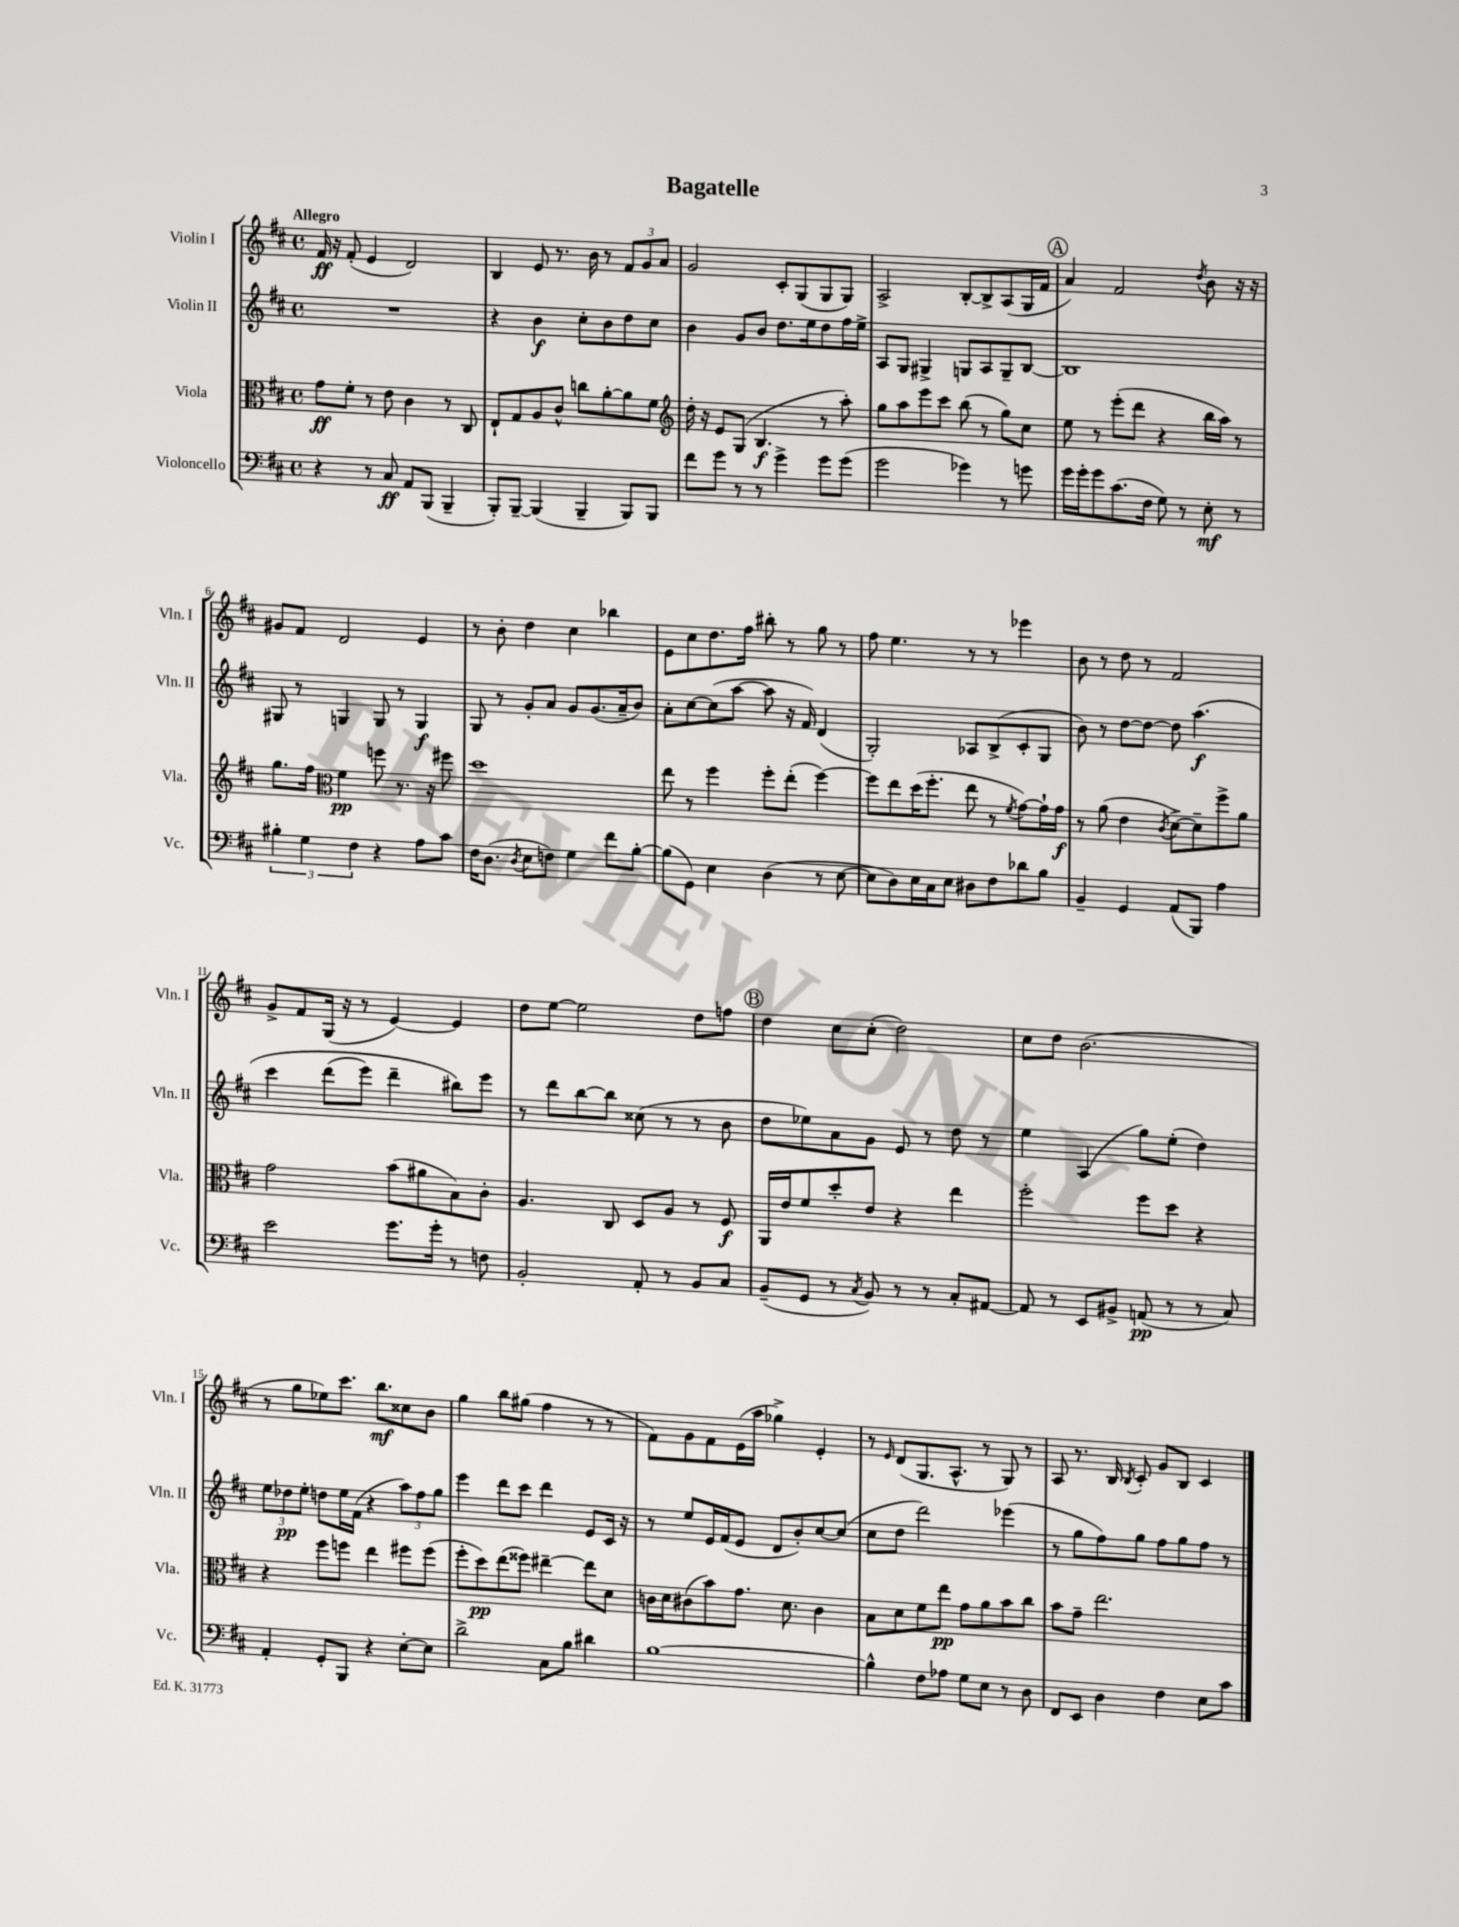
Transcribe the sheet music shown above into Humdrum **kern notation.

**kern	**kern	**kern	**kern
*staff4	*staff3	*staff2	*staff1
*clefF4	*clefC3	*clefG2	*clefG2
*k[f#c#]	*k[f#c#]	*k[f#c#]	*k[f#c#]
*M4/4	*M4/4	*M4/4	*M4/4
*met(c)	*met(c)	*met(c)	*met(c)
4r	8g\L	1r	16f#/
.	.	.	16r
.	8f#'\J	.	(8f#'/
8r	8r	.	4e/
8C#/	8e\	.	.
8AA/L	4c#\	.	2d/)
(8BBB/J	.	.	.
4BBB~/	8r	.	.
.	8C#/	.	.
=	=	=	=
8BBB'/L)	8E`/L	4r	4B/
[8BBB~/J	8G/	.	.
(4BBB/]	8A/	4b\	8e/
.	8c#^^/J	.	8.r
4BBB~/	8cc\L	8cc#'\L	.
.	.	.	16b\
.	[8a'\	8b\	8r
8BBB/L)	8a\]	8dd\	12f#/L
.	.	.	12g/
8BBB/J	8f#\J	8cc#\J	.
.	.	.	12a/J
=	=	=	=
*	*clefG2	*	*
8f#\L	16dd'\	4b\	2g/
.	16r	.	.
8g\J	8e/L	.	.
8r	(8G/J	8g/L	.
8r	4.B/	8b/J	.
4g^\	.	8.dd\L	8c#'/L
.	.	.	(8G/
.	.	16ee\k	.
8g\L	8r	8dd\	8G/
(8g\J	8aa'\)	16ff#\L	8G/J)
.	.	16ee^\JJ	.
=	=	=	=
2g\	8gg\L	8A/L	2A^/
.	8aa\	8G/J	.
.	8eee\	4G#^/	.
.	8ccc#\J	.	.
4g-\)	(8bb\	8G/L	[8B'/L
.	8r	8A/	8B^/]
8r	8gg\L)	8G~/	(8A/
8g\	8cc#\J	[8B/J	16G/L
.	.	.	16f#/JJ
=	=	=	=
16g\LL	8ee\	1B]	4a/)
16g'\J	.	.	.
8g\	8r	.	.
(8.c#\	(8eee'\L	.	2f#/
.	8ddd\J	.	.
16F#\Jk	.	.	.
8G\)	4r	.	.
8r	.	.	.
.	.	.	8qdd/
8E'\	16bb\LL	.	8b\
.	16aa\JJ)	.	.
8r	8r	.	16r
.	.	.	16r
=	=	=	=
6B#'\	8.gg\L	8G#/	8g#/L
.	.	8r	8f#/J
6G\	.	.	.
.	16ff#\Jk	.	.
*	*clefC3	*	*
.	4f#\	4G/	2d/
6F#\	.	.	.
4r	8ff\	8G/	.
.	8.r	8r	.
8A\L	.	4G/	4e/
.	16r	.	.
8c#\J	8ff#\	.	.
=	=	=	=
16F#\LK	1dd	8G/	8r
(8.D\J	.	.	.
.	.	8r	8b'\
8qD/	.	.	.
8E\L	.	8g'/L	4dd\
8F\J)	.	8a/J	.
4G\	.	8g/L	4cc#\
.	.	(8.g/	.
8f#\L	.	.	4bb-\
.	.	16a~/k	.
[8B'\J	.	8b/J)	.
=	=	=	=
(8B\]L	8ee\	8a'\L	8e\L
8GG\J)	8r	[8cc#\	8cc#\
4E\	4ff#\	(8cc#\]	8.dd\
.	.	[8aa\J	.
.	.	.	16ff#\Jk
(4D\	8ff#'\L	8aa\]	8bb#'\
.	(8ee'\J	16r	8r
.	.	16f#/)	.
8r	[4ff#\)	(4d/	8gg\
[8E\	.	.	8r
=	=	=	=
8E\]L	8ff#\]L	2G'/)	8ff#\
8D\)	8ee\	.	4.ee\
16E\L	(16dd\K	.	.
16C#\J	8.ff#'\J	.	.
8E\J	.	.	.
8D#\L	8ee\	8A-/L	8r
8F#\	8r	(8B^/	8r
.	8qf#/	.	.
8d-\	[8g\L)	8c#'/	4eee-\
8B\J	16g`\]L	8G/J	.
.	16g\JJ	.	.
=	=	=	=
4BB~/	8r	8b\)	8b\
.	(8a\	8r	8r
4GG/	4e\	[8dd\L	8dd\
.	.	8dd\_J	8r
.	8qc#/	.	.
(8AA/L	[8d^\L)	8dd\]	2f#/
8BBB/J)	8d~\]	&(4.aa\	.
4A\	8ff#^\	.	.
.	8a\J	.	.
=	=	=	=
2e\	2g\	4ccc#\	8g^/L
.	.	.	8f#/
.	.	(8ddd\L	(16G/Jk
.	.	.	16r
.	.	8eee\J)	8r
8.g\L	(8b\L	4ddd~\	[4e/)
.	8a#\	.	.
16g'\Jk	.	.	.
8r	8B\)	8bb#\L&)	4e/]
8F\	8c#'\J	8eee\J	.
=	=	=	=
2BB'/	4.A/	8r	8dd\L
.	.	8ddd\L	[8ee\J
.	.	[8bb\	2ee\]
.	8C#/	8bb\]J	.
8AA'/	8D/L	(8cc##\	.
8r	8A/J	8r	.
8BB/L	8r	8r	8dd\L
8C#/J	8F#/	8b\	8ff\J
=	=	=	=
(8BB~/L	16AA/LL	8dd\L	4dd\
.	16e/J	.	.
8GG/J	8f#/	8ee-\)	.
8r	8dd'/	8a\	8cc#\L
8qC#/	.	.	.
8BB/)	8e/J	8g\J	(8cc#'\J
8r	4r	8e/	2dd\)
8r	.	8r	.
8C#'/L	4ee\	8dd\	.
[8AA#/J	.	8r	.
=	=	=	=
8AA#/]	2ff#'\	4ee\	8cc#\L
8r	.	.	8dd\J
8EE/L	.	(4A/	(2.b\
8BB#^/J	.	.	.
(8AA/	8ff#\L	8gg\L)	.
8r	8dd\J	(8ee'\J	.
8r	4r	4dd\)	.
8C#/)	.	.	.
=	=	=	=
4AA'/	4r	12ee\L	8r
.	.	12dd-\	.
.	.	.	8gg\L
.	.	12ee'\J	.
8GG'/L	8ff#\L	8dd\L	8ee-\)
8BBB/J	8ff\J	16ee\L	8.ccc#\J
.	.	(16f#\JJ	.
4r	4ee\	4r	.
.	.	.	8.bb\L
[8E'\L	8ff#\L	12aa\L)	8cc##\
.	.	12ff#\	.
8E\]J	(8ff#\J	.	8b\J
.	.	12gg\J	.
=	=	=	=
2d^\	8ff#'\L	4eee\	4gg\
.	8dd\)	.	.
.	(8ee\	8ddd\L	8bb\L
.	8ff##\J)	8ccc#\J	(8gg#\J
8C#\L	[4ee#~\	4ddd\	4ff#\
8B\J	.	.	.
4d#\	8ee#\]L	8e/L	8r
.	8d\J	16c#/Jk	8r
.	.	16r	.
=	=	=	=
[1B	16c\LL	8r	8f#\L)
.	16d\J	.	.
.	(8c#\	8ee/L	8g\
.	8b\)	16e/L	8f#\
.	.	(16f#/J	.
.	8.g\J	8e/J	(16e\L
.	.	.	16aa\JJ
.	.	8d/L	4gg-^\)
.	8.d\	.	.
.	.	8b'/)	.
.	4c#\	[8cc#/	4e'/
.	.	(8cc#/]J	.
=	=	=	=
4B^^\]	8B\L	8cc#\L	8r
.	.	.	16qqe/
.	8d\	8dd\J	(8d/L
8F#\L	8f#\	2ddd\)	8.G/
8A-\J	8ee\J	.	.
.	.	.	8.A^^/J
8G\L	8g\L	.	.
8E\J	8a\	.	8r
8r	8b\	(4eee-\	8G/)
8D\	8cc#\J	.	8r
=	=	=	=
8FF#/L	8b\L	8r	8A/
8EE/J	8g~\J	8gg\L	8.r
4D\	2.ee\	8ff#\)	.
.	.	.	16B/
.	.	.	8qB/
.	.	8gg\J	8c#'/
4F#\	.	8ff#\L	8g/L
.	.	8gg\	8B/J
8E\L	.	8ff#\J	4c#/
8c#\J	.	8r	.
==	==	==	==
*-	*-	*-	*-
